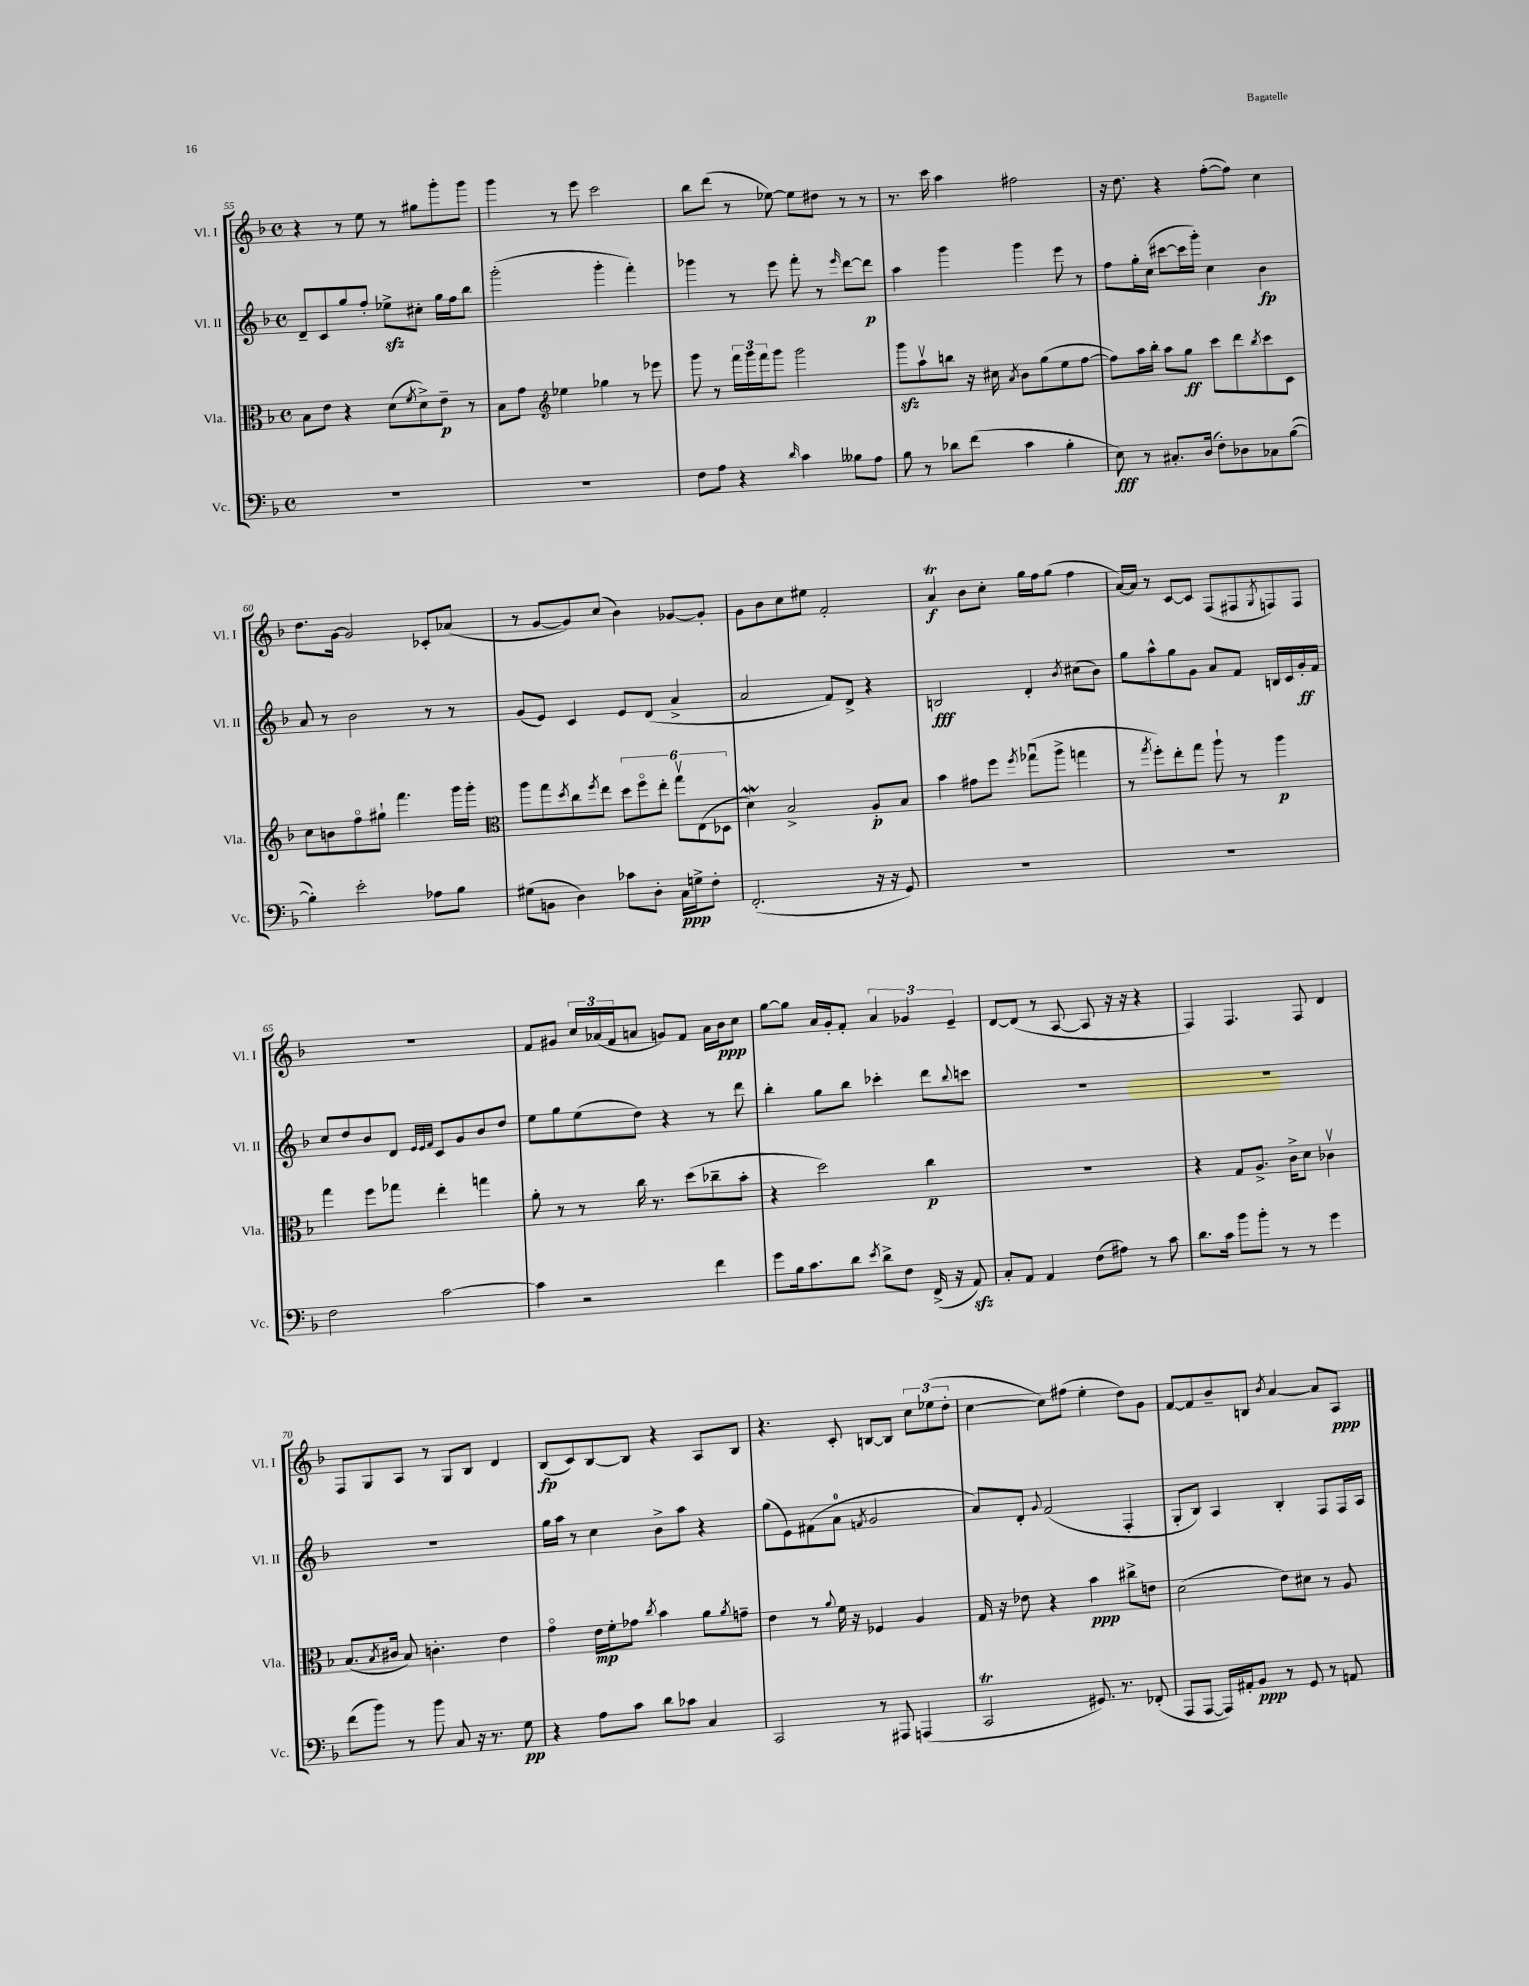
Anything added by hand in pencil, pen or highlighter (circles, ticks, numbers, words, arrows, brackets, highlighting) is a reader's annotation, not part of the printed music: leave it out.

**kern	**kern	**kern	**kern
*staff4	*staff3	*staff2	*staff1
*clefF4	*clefC3	*clefG2	*clefG2
*k[b-]	*k[b-]	*k[b-]	*k[b-]
*M4/4	*M4/4	*M4/4	*M4/4
*met(c)	*met(c)	*met(c)	*met(c)
1r	8B-	8d~	4r
.	8e	8c	.
.	4r	8gg	8r
.	.	8ff'	8ee
.	(8d	8ee-^	8r
.	8qf	.	.
.	8d^)	8cc#'	8gg#
.	8e~	16gg	8ggg'
.	.	16ff	.
.	8r	8bb-	8ggg
=	=	=	=
1r	8B-	(2ggg'	4ggg
.	8g	.	.
*	*clefG2	*	*
.	4ee-	.	8r
.	.	.	8eee
.	4gg-	4ggg'	2ccc
.	8r	4fff')	.
.	8eee-	.	.
=	=	=	=
8F	8ggg	4ggg-	8bb-
8A	8r	.	(8ddd
4r	24fff	8r	8r
.	24ggg	.	.
.	24fff	.	.
.	8ggg	8eee	[8ee-)
16qqd	.	.	.
4c	2ggg	8fff'	8ee-]
.	.	8r	8dd#
.	.	16qqeee	.
8B--	.	[8ddd	8r
8A	.	8ddd]	8r
=	=	=	=
8B-	8ggg	4aa	8.r
8r	8aav	.	.
.	.	.	16ccc
8d-	8bb	4ggg	4aa
(8f	16r	.	.
.	16cc#	.	.
.	8qa	.	.
4c	8b-	4ggg	2ff#
.	(8gg	.	.
4B-'	8ee	8eee	.
.	[8ff	8r	.
=	=	=	=
8E)	8ff])	8ff	16r
.	.	.	8.dd
8r	16aa	16gg'	.
.	16bb-'	(16cc	.
8.C#'	8aa	[8ccc#	4r
.	8gg	16ccc#]	.
(16D	.	16ggg')	.
8F')	8ccc	4cc	([8ff'
8D-	8ddd	.	8ff])
.	8qbb-	.	.
8C-	8ccc	4b-	4cc
([8B-	8c	.	.
=	=	=	=
4B-'])	8cc	8a	8.dd
.	8b	8r	.
.	.	.	[16g
2e'	8ffo	2b-	2g]
.	8gg#`	.	.
.	4.fff	.	.
8A-	.	8r	8c-'
8B-	16ggg	8r	(8a-
.	16ggg'	.	.
=	=	=	=
*	*clefC3	*	*
(8G#	8aa	(8g	8r
8BB	8gg	8e)	[8g
.	8qdd	.	.
4D)	8cc	4c	8g])
.	8qff	.	.
.	8ee	.	(8cc
8c-	12dd	8e	4b-)
.	12ffo	.	.
8D'	.	(8d	.
.	12ee'	.	.
16C	12ggv	4a^	[8g-
16G^	.	.	.
.	(12E	.	.
8F'	.	.	8g-']
.	12D-	.	.
=	=	=	=
(2.FF'	4d)	2a	8g
.	.	.	8b-
.	2B-^	.	8cc
.	.	.	8ee#
.	.	8f)	2f'
.	.	8d^	.
16r	8A'	4r	.
16r	.	.	.
8GG)	8B-	.	.
=	=	=	=
1r	4b-	2B	4a
.	8g#	.	8b-
.	8ff	.	8cc'
.	8qff	.	.
.	(8gg-u	4d'	16gg
.	.	.	16ff
.	8aa^	.	(8gg
.	.	8qb-	.
.	4gg	(8cc#	4ff
.	.	8b-)	.
=	=	=	=
1r	8r	8gg	[16a)
.	.	.	16a]
.	8qgg	.	.
.	8ff')	8aa^^	8r
.	8ee'	8gg	[8c
.	8gg	8g	8c]
.	8aa`	8a	(8F
.	8r	8f	8F#
.	.	.	8qG
.	4aa	16B	8F)
.	.	16c	.
.	.	16g'	8F
.	.	16f	.
=	=	=	=
2F	4gg	8cc	1r
.	.	8dd	.
.	8ff	8b-	.
.	8gg-	8d	.
.	.	32qqe	.
.	.	32qqe	.
.	.	32qqf	.
[2c	4ee'	8c	.
.	.	8g	.
.	4gg	8b-	.
.	.	8dd	.
=	=	=	=
4c]	8a'	8ee	8f
.	8r	8gg	8g#
2r	8r	(8ee	24cc
.	.	.	(24a-
.	.	.	24f
.	16cc	8dd)	8a
.	8.r	.	.
.	.	4r	8g)
.	(8dd	.	8f
4f	8cc-~	8r	16a
.	.	.	16b-
.	8b-'	8ddd	8cc
=	=	=	=
8g	4r	4bb-'	[8gg
16B-	.	.	8gg]
8.c	.	.	.
.	2dd)	8gg	16a
.	.	.	16g'
8d	.	8bb-	8f'
8qe	.	.	.
8d^	.	4ccc-'	6a
8F	.	.	.
.	.	.	6g-
(16FF^	4cc	8ddd	.
16r	.	.	.
.	.	.	6e~
.	.	8qqbb-	.
8AA)	.	8ccc	.
=	=	=	=
8C'	1r	1r	[8d
8AA	.	.	(8d]
4AA	.	.	8r
.	.	.	[8A
(8F	.	.	8A]
8A#)	.	.	16r
.	.	.	16r
8r	.	.	4r
8c	.	.	.
=	=	=	=
8.d	4r	1r	4F)
16c	.	.	.
8b-	8G	.	4.F
8b-'	8.A^	.	.
8r	.	.	.
.	16c^	.	.
8r	8d	.	8F
4g	4c-v	.	4d
=	=	=	=
(8f	(8.B-	1r	8F
8b-)	.	.	8G
.	8qB-	.	.
.	16c#	.	.
8r	8B-)	.	8A
8b-	4.c'	.	8r
8C	.	.	8G
16r	.	.	8B-
8.r	.	.	.
.	4e	.	4d
8G	.	.	.
=	=	=	=
4r	4go	16gg	(8B-
.	.	16aa	.
.	.	8r	8c)
8A	16e	4cc	[8B-
.	16f'	.	.
8c	8g-	.	8B-]
.	8qcc	.	.
8d	4b-	8b-^	4r
8c-	.	8aa	.
4C	8a	4r	8A
.	8qa	.	.
.	8g~	.	8B-
=	=	=	=
2CC	4e	(8gg	4.r
.	.	8e)	.
.	8r	(8f#	.
.	8qqa	.	.
.	16f	8a	8c'
.	16r	.	.
.	.	8qf	.
8r	4F-	2g	[8B
8AAA#	.	.	8B]
(4AAA	4A	.	12cc
.	.	.	(12ee-
.	.	.	12dd'
=	=	=	=
2CC	16G	8a)	[4cc
.	16r	.	.
.	8e-	8d'	.
.	.	8qqg	.
.	4r	(2f	8cc])
.	.	.	(8ff#
8.GG#)	4b-	.	4ee'
8.r	.	.	.
.	8cc#^	4F'	8dd)
(8FF-'	8e	.	8g
=	=	=	=
8AAA	(2d	8G'	[8f
[8AAA	.	8B-)	8f]
16AAA])	.	4A	8b-~
16AA#'	.	.	.
8BB-	.	.	8B
.	.	.	8qb-
8r	8e)	4B-'	[4a
8GG	8d#	.	.
8r	8r	8F	8a]
8AA	8A	16F	8A
.	.	16A	.
==	==	==	==
*-	*-	*-	*-
